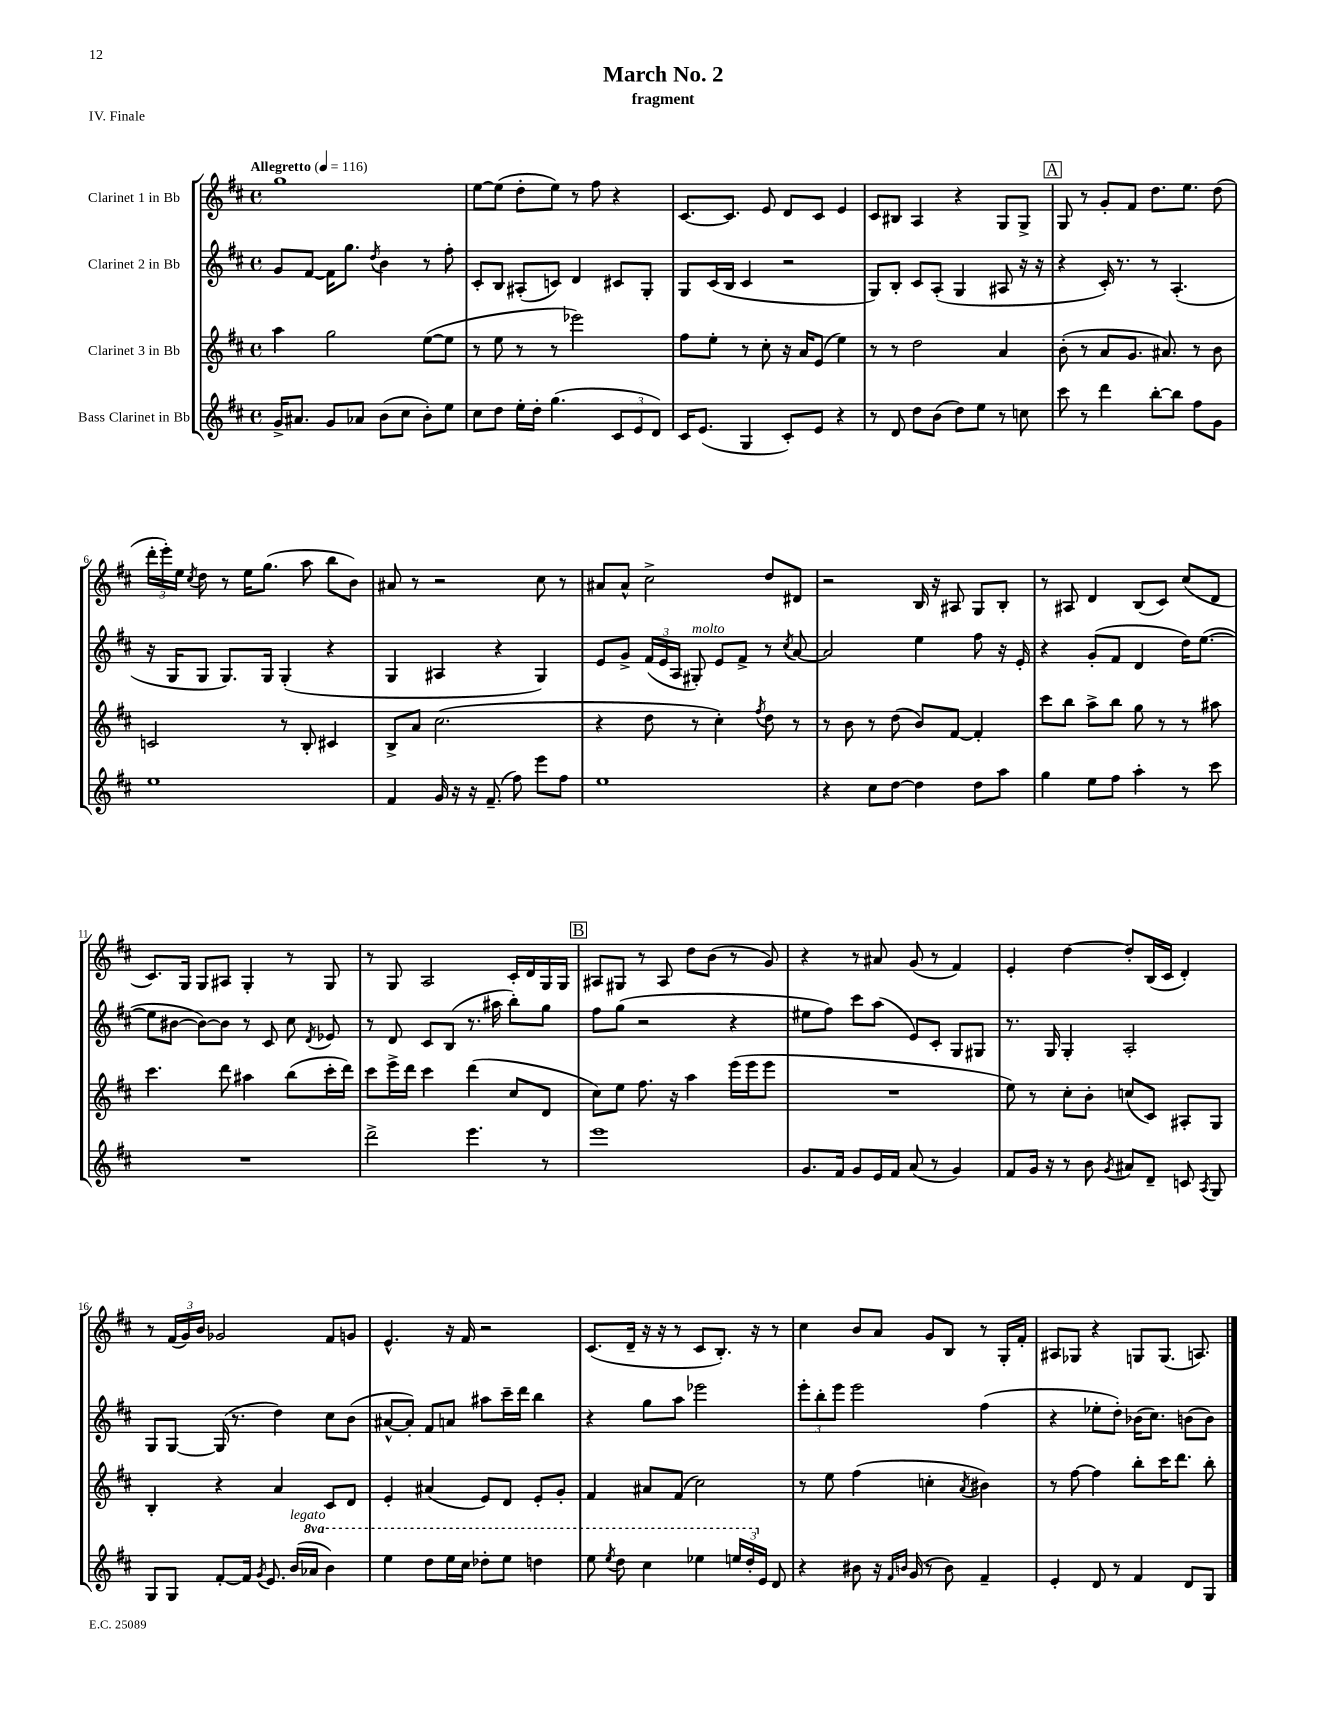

**kern	**kern	**kern	**kern
*staff4	*staff3	*staff2	*staff1
*clefG2	*clefG2	*clefG2	*clefG2
*k[f#c#]	*k[f#c#]	*k[f#c#]	*k[f#c#]
*M4/4	*M4/4	*M4/4	*M4/4
*met(c)	*met(c)	*met(c)	*met(c)
*MM116	*MM116	*MM116	*MM116
16g^	4aa	8g	1gg
8.a#	.	.	.
.	.	[8f#	.
8g	2gg	16f#]	.
.	.	8.gg	.
8a-	.	.	.
.	.	8qdd	.
(8b	.	4b	.
8cc#	.	.	.
8b')	([8ee	8r	.
8ee	8ee]	8ff#'	.
=	=	=	=
8cc#	8r	8c#'	[8ee
8dd	8ee	8B	(8ee]
16ee'	8r	(8A#'	8dd'
16dd'	.	.	.
(4.gg	8r	8c)	8ee)
.	2eee-)	4d	8r
.	.	.	8ff#
12c#	.	8c#	4r
12e	.	.	.
.	.	8G'	.
12d)	.	.	.
=	=	=	=
16c#	8ff#	8G	[8.c#
(8.e	.	.	.
.	8ee'	(16c#	.
.	.	16B	8.c#]
4G	8r	4c#	.
.	8cc#'	.	8e
8c#')	16r	2r	8d
.	16a	.	.
8e	(8e	.	8c#
4r	4ee)	.	4e
=	=	=	=
8r	8r	8G)	8c#
8d	8r	8B'	8B#
8dd	2dd	8c#	4A
(8b	.	(8A'	.
8dd)	.	4G	4r
8ee	.	.	.
8r	4a	8A#	8G
8cc	.	16r	8G^
.	.	16r	.
=	=	=	=
8ccc#	(8b'	4r	8G
8r	8r	.	8r
4ddd	8a	16c#')	8g'
.	.	8.r	.
.	8.g	.	8f#
[8bb'	.	8r	8.dd
.	8.a#)	.	.
8bb]	.	(4.A'	.
.	.	.	8.ee
8ff#	8r	.	.
8g	8b	.	(8dd
=	=	=	=
1ee	2c	16r	24ddd'
.	.	.	24eee')
.	.	16G	.
.	.	.	24ee
.	.	.	8qcc#
.	.	8G	8dd
.	.	8.G)	8r
.	.	.	16ee
.	.	16G	(8.gg
.	8r	(4G'	.
.	8B'	.	8aa
.	4c#	4r	8bb
.	.	.	8b)
=	=	=	=
4f#	8B^	4G	8a#
.	8a	.	8r
16g	(2.cc#	4A#	2r
16r	.	.	.
16r	.	.	.
(8.f#~	.	.	.
.	.	4r	.
8ff#)	.	.	.
8eee	.	4G)	8cc#
8ff#	.	.	8r
=	=	=	=
1ee	4r	8e	8a#
.	.	8g^	8a#^^
.	8dd	(24f#	2cc#^
.	.	24e	.
.	.	24A	.
.	8r	8G#')	.
.	4cc#')	8e	.
.	.	8f#^	.
.	8qff#	.	.
.	8dd	8r	8dd
.	.	8qcc#	.
.	8r	[8a	8d#
=	=	=	=
4r	8r	2a]	2r
.	8b	.	.
8cc#	8r	.	.
[8dd	(8dd	.	.
4dd]	8b)	4ee	16B
.	.	.	16r
.	[8f#	.	8A#
8dd	4f#']	8ff#	8G
8aa	.	16r	8B'
.	.	16e'	.
=	=	=	=
4gg	8ccc#	4r	8r
.	8bb	.	8A#
8ee	8aa^	(8g'	4d
8ff#	8bb	8f#	.
4aa'	8gg	4d	(8B
.	8r	.	8c#)
8r	8r	16dd)	(8cc#
.	.	([8.ee	.
8ccc#	8aa#	.	8d
=	=	=	=
1r	4.ccc#	8ee]	8.c#)
.	.	[8b#	.
.	.	.	16G
.	.	8b#_)	8G
.	8ddd	8b#]	8A#
.	4aa#	8r	4G'
.	.	8c#	.
.	(8bb	8cc#	8r
.	.	8qd	.
.	16ccc#'	8e-	8G
.	16ddd)	.	.
=	=	=	=
2ddd^	8ccc#	8r	8r
.	16eee^	8d	8G
.	16ddd	.	.
.	4ccc#	8c#	2A
.	.	(8B	.
4.eee	(4ddd	8.r	.
.	.	16aa#	.
.	8cc#	8bb')	16c#'
.	.	.	16d
8r	8d	8gg	16G
.	.	.	16G
=	=	=	=
1eee	8cc#)	8ff#	8A#
.	8ee	(8gg	8G#
.	8.ff#	2r	8r
.	.	.	8A#
.	16r	.	.
.	4aa	.	8dd
.	.	.	(8b
.	(16eee	4r	8r
.	16eee	.	.
.	8eee	.	8g)
=	=	=	=
8.g	1r	8ee#	4r
.	.	8ff#)	.
16f#	.	.	.
8g	.	8ccc#	8r
16e	.	(8aa	8a#
16f#	.	.	.
(8a	.	8e)	(8g
8r	.	8c#'	8r
4g)	.	8G	4f#)
.	.	8G#	.
=	=	=	=
8f#	8ee)	8.r	4e'
16g	8r	.	.
16r	.	16G	.
8r	8cc#'	4G'	[4dd
8b	8b'	.	.
8qg	.	.	.
8a#	(8cc	2A'	8dd']
8d~	8c#)	.	(16B
.	.	.	16c#
8c	8A#'	.	4d')
8qA	.	.	.
8G	8G	.	.
=	=	=	=
8G	4B'	8G	8r
8G	.	[8G	(24f#
.	.	.	24g)
.	.	.	24b
[8f#'	4r	(16G]	2g-
.	.	8.r	.
16f#]	.	.	.
8qg	.	.	.
8.e	.	.	.
.	4a	4dd)	.
(16b	.	.	.
16aa-	.	.	.
4bb)	8c#	8cc#	8f#
.	8d	(8b	8g
=	=	=	=
4eee	4e'	[8a#^^	4.e^^
.	.	8a#'])	.
8ddd	(4a#	8f#	.
16eee	.	8a	16r
16ccc#	.	.	16f#
8ddd-'	8e)	8aa#	2r
8eee	8d	16ccc#~	.
.	.	16ddd	.
4ddd	8e'	4bb	.
.	8g'	.	.
=	=	=	=
8eee	4f#	4r	(8.c#
8qeee	.	.	.
8ddd	.	.	.
.	.	.	16d~
4ccc#	8a#	8gg	16r
.	.	.	16r
.	(8f#	8aa	8r
4eee-	2cc#)	2eee-	8c#
.	.	.	8.B')
24eee	.	.	.
24ddd'	.	.	.
.	.	.	16r
24e	.	.	.
8d	.	.	8r
=	=	=	=
4r	8r	12eee'	4cc#
.	.	12bb'	.
.	8ee	.	.
.	.	12eee	.
8b#	(4ff#	2eee	8b
16r	.	.	8a
16qqf#	.	.	.
16qqb	.	.	.
(16g	.	.	.
8r	4cc'	.	8g
8b)	.	.	8B
.	8qa	.	.
4f#~	4b#)	(4ff#	8r
.	.	.	16G'
.	.	.	16f#'
=	=	=	=
4e'	8r	4r	8A#
.	[8ff#	.	8G-
8d	4ff#]	8ee-'	4r
8r	.	8dd')	.
4f#	8bb'	(16b-	8G
.	.	8.cc#)	.
.	16ccc#	.	(8.G
.	8.ddd	.	.
8d	.	(8b	.
.	.	.	8.A)
8G	8bb'	8b)	.
==	==	==	==
*-	*-	*-	*-
